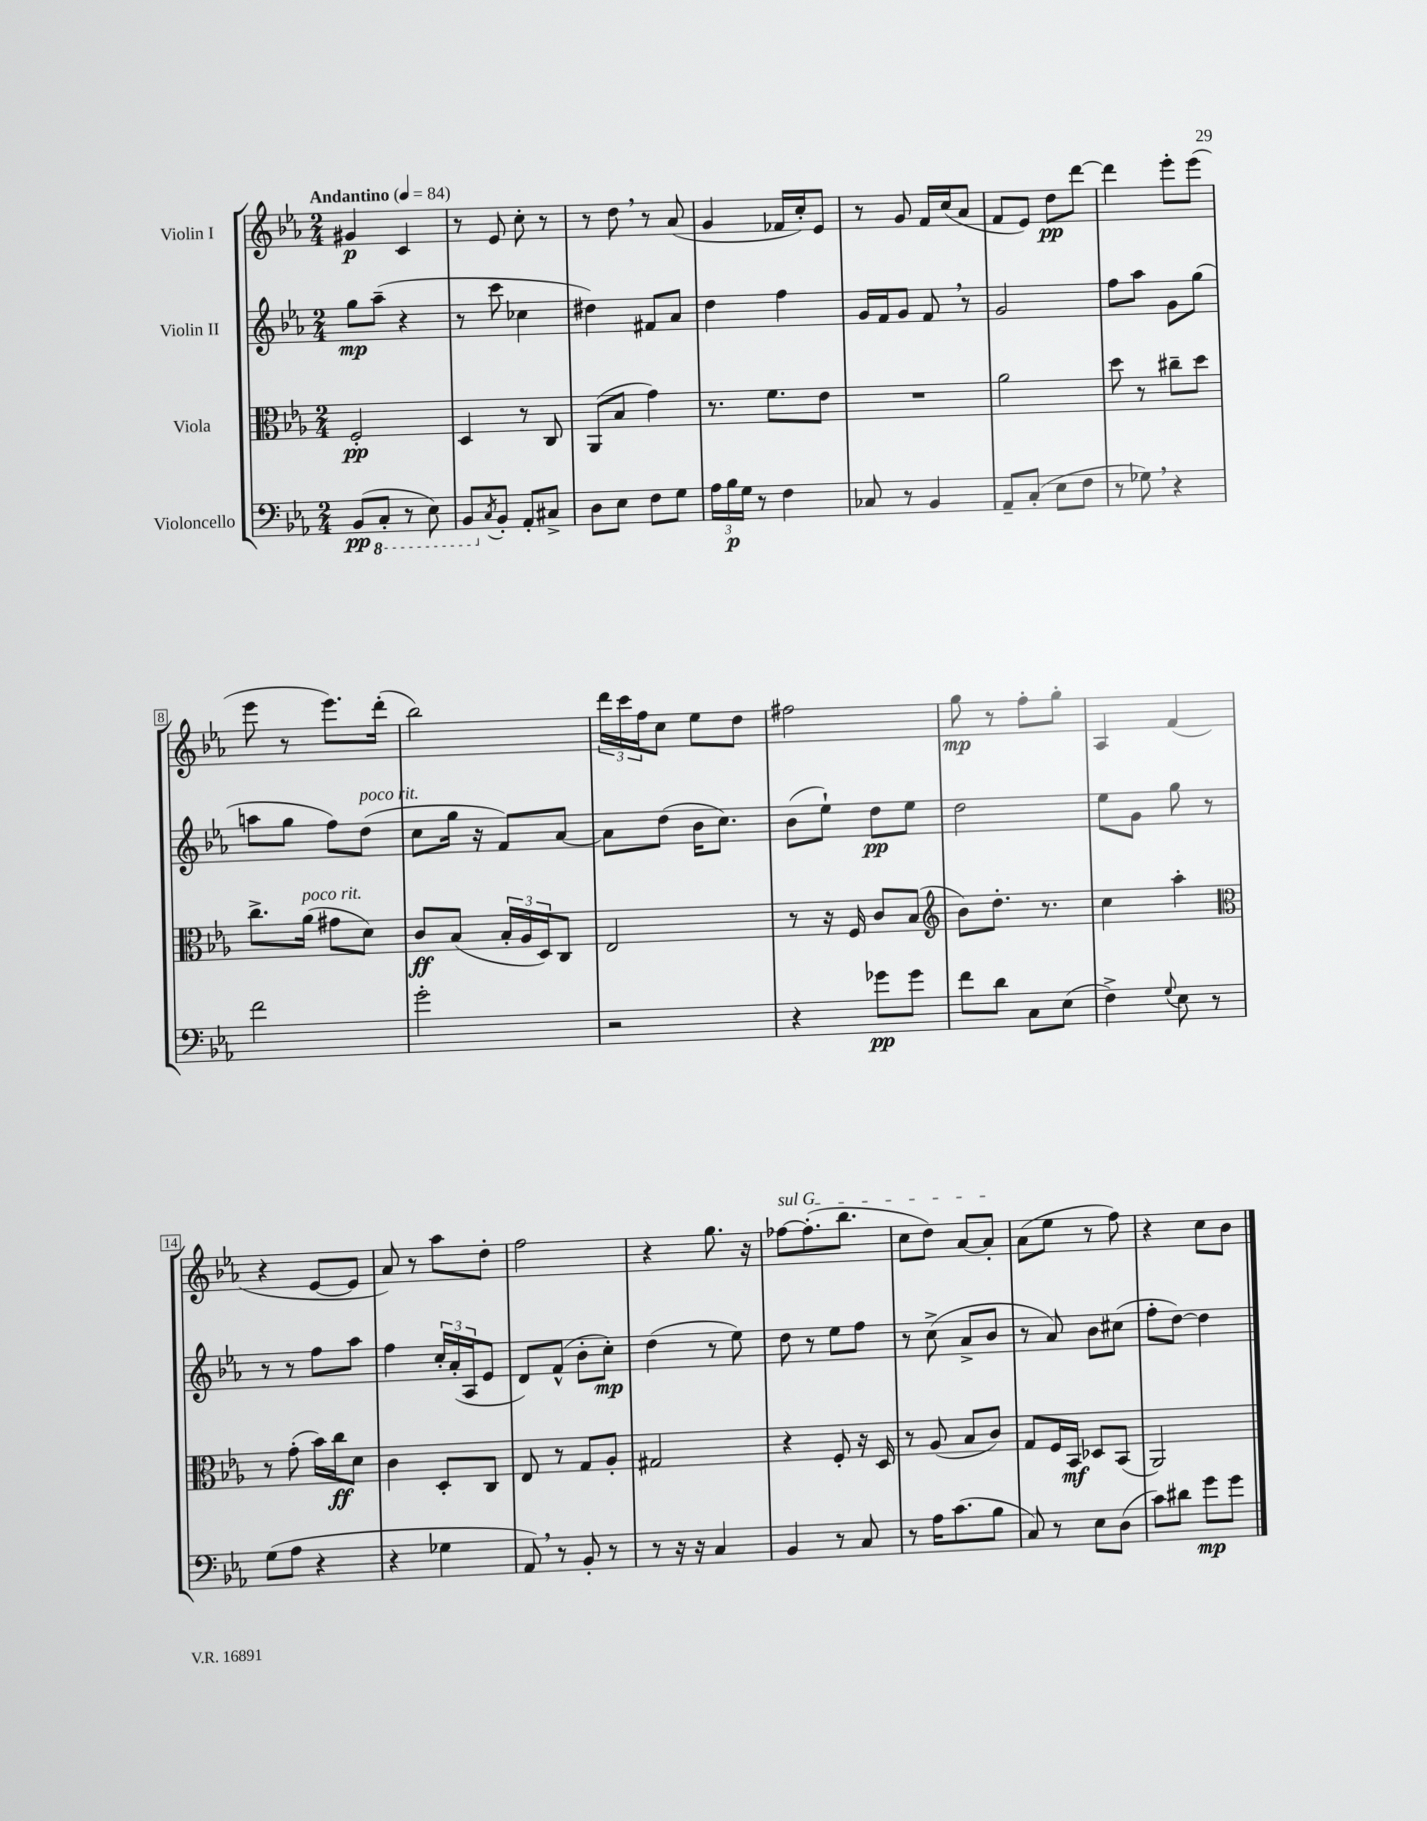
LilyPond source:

<<
\new StaffGroup <<
\new Staff = "s0" \with { instrumentName = "Violin I" } {
    \clef treble \key ees \major \numericTimeSignature \time 2/4 \tempo "Andantino" 4 = 84
    gis'4\p c'4 |
    r8 ees'8 c''8-. r8 |
    r8 d''8 \breathe r8 aes'8( |
    g'4 fes'16 c''16-.) ees'8 |
    r8 g'8 f'16 c''16( aes'8 |
    f'8 ees'8) d''8\pp d'''8~ |
    d'''4 ees'''8-. ees'''8( |
    ees'''8 r8 ees'''8.) d'''16-.( |
    bes''2) |
    \tuplet 3/2 { d'''16 c'''16 f''16 } c''8 ees''8 d''8 |
    fis''2 |
    g''8\mp r8 f''8-. g''8-. |
    aes4 f'4( |
    r4 ees'8~ ees'8 |
    aes'8) r8 aes''8 d''8-. |
    f''2 |
    r4 g''8. r16 |
    \once \override TextSpanner.bound-details.left.text = \markup { \italic "sul G" } fes''8~\startTextSpan fes''8.-.( bes''8. |
    c''8 d''8) aes'8~ aes'8-.\stopTextSpan |
    aes'8( ees''8 r8 f''8) |
    r4 c''8 bes'8 \bar "|." |
}
\new Staff = "s1" \with { instrumentName = "Violin II" } {
    \clef treble \key ees \major \numericTimeSignature \time 2/4
    g''8\mp aes''8--( r4 |
    r8 c'''8 ces''4 |
    dis''4) fis'8 aes'8 |
    d''4 f''4 |
    g'16 f'16 g'8 f'8 \breathe r8 |
    g'2 |
    f''8 aes''8 g'8 g''8( |
    a''8 g''8 f''8) d''8^\markup { \italic "poco rit." }( |
    c''8 g''16 r16 f'8) aes'8~ |
    aes'8 d''8( bes'16 c''8.) |
    bes'8( ees''8-!) d''8\pp ees''8 |
    d''2 |
    ees''8 g'8 g''8 r8 |
    r8 r8 f''8 aes''8 |
    f''4 \tuplet 3/2 { c''16-. aes'16-.( aes16 } ees'8 |
    d'8) f'8-^( bes'8-. c''8-.\mp) |
    d''4( r8 ees''8) |
    d''8 r8 ees''8 f''8 |
    r8 c''8->( aes'8-> bes'8 |
    r8 aes'8) bes'8 cis''8( |
    f''8-. d''8~) d''4 \bar "|." |
}
\new Staff = "s2" \with { instrumentName = "Viola" } {
    \clef alto \key ees \major \numericTimeSignature \time 2/4
    f2-.\pp |
    d4 r8 c8 |
    aes,8( bes8 g'4) |
    r8. f'8. ees'8 |
    R2 |
    aes'2 |
    d''8 r8 cis''8-- d''8 |
    c''8.-> aes'16^\markup { \italic "poco rit." }( gis'8 d'8) |
    c'8\ff bes8( \tuplet 3/2 { bes16-. aes16 d16) } c8 |
    ees2 |
    r8 r16 f16 c'8 bes8( |
    \clef treble bes'8) d''8.-. r8. |
    c''4 aes''4-. |
    \clef alto r8 g'8-.( bes'16) c''16\ff d'8 |
    c'4 d8-. c8 |
    ees8 r8 g8 aes8-. |
    gis2 |
    r4 f8-. r16 d16 |
    r8 aes8( bes8 c'8) |
    g8 f16 bes,16\mf des8 bes,8( |
    aes,2) \bar "|." |
}
\new Staff = "s3" \with { instrumentName = "Violoncello" } {
    \clef bass \key ees \major \numericTimeSignature \time 2/4
    bes,8\pp( \ottava #-1 c,8-. r8 ees,8) |
    bes,,8 \ottava #0 \acciaccatura { c8 } bes,8-. aes,8-. cis8-> |
    d8 ees8 f8 g8 |
    \tuplet 3/2 { aes16 bes16\p g16 } r8 f4 |
    ces8 r8 bes,4 |
    aes,8-- c8-.( ees8 f8 |
    r8 ges8) \breathe r4 |
    f'2 |
    g'2-. |
    r2 |
    r4 ges'8\pp ges'8 |
    f'8 d'8 c8 ees8( |
    f4->) \appoggiatura { g8 } ees8 r8 |
    g8( aes8 r4 |
    r4 ges4 |
    aes,8) \breathe r8 bes,8-. r8 |
    r8 r16 r16 c4 |
    bes,4 r8 c8 |
    r8 aes16 c'8.( bes8 |
    c8) r8 ees8 d8( |
    c'8) dis'8 g'8\mp g'8 \bar "|." |
}
>>
>>
\layout { \context { \Score \override BarNumber.stencil = #(make-stencil-boxer 0.1 0.3 ly:text-interface::print) } }
